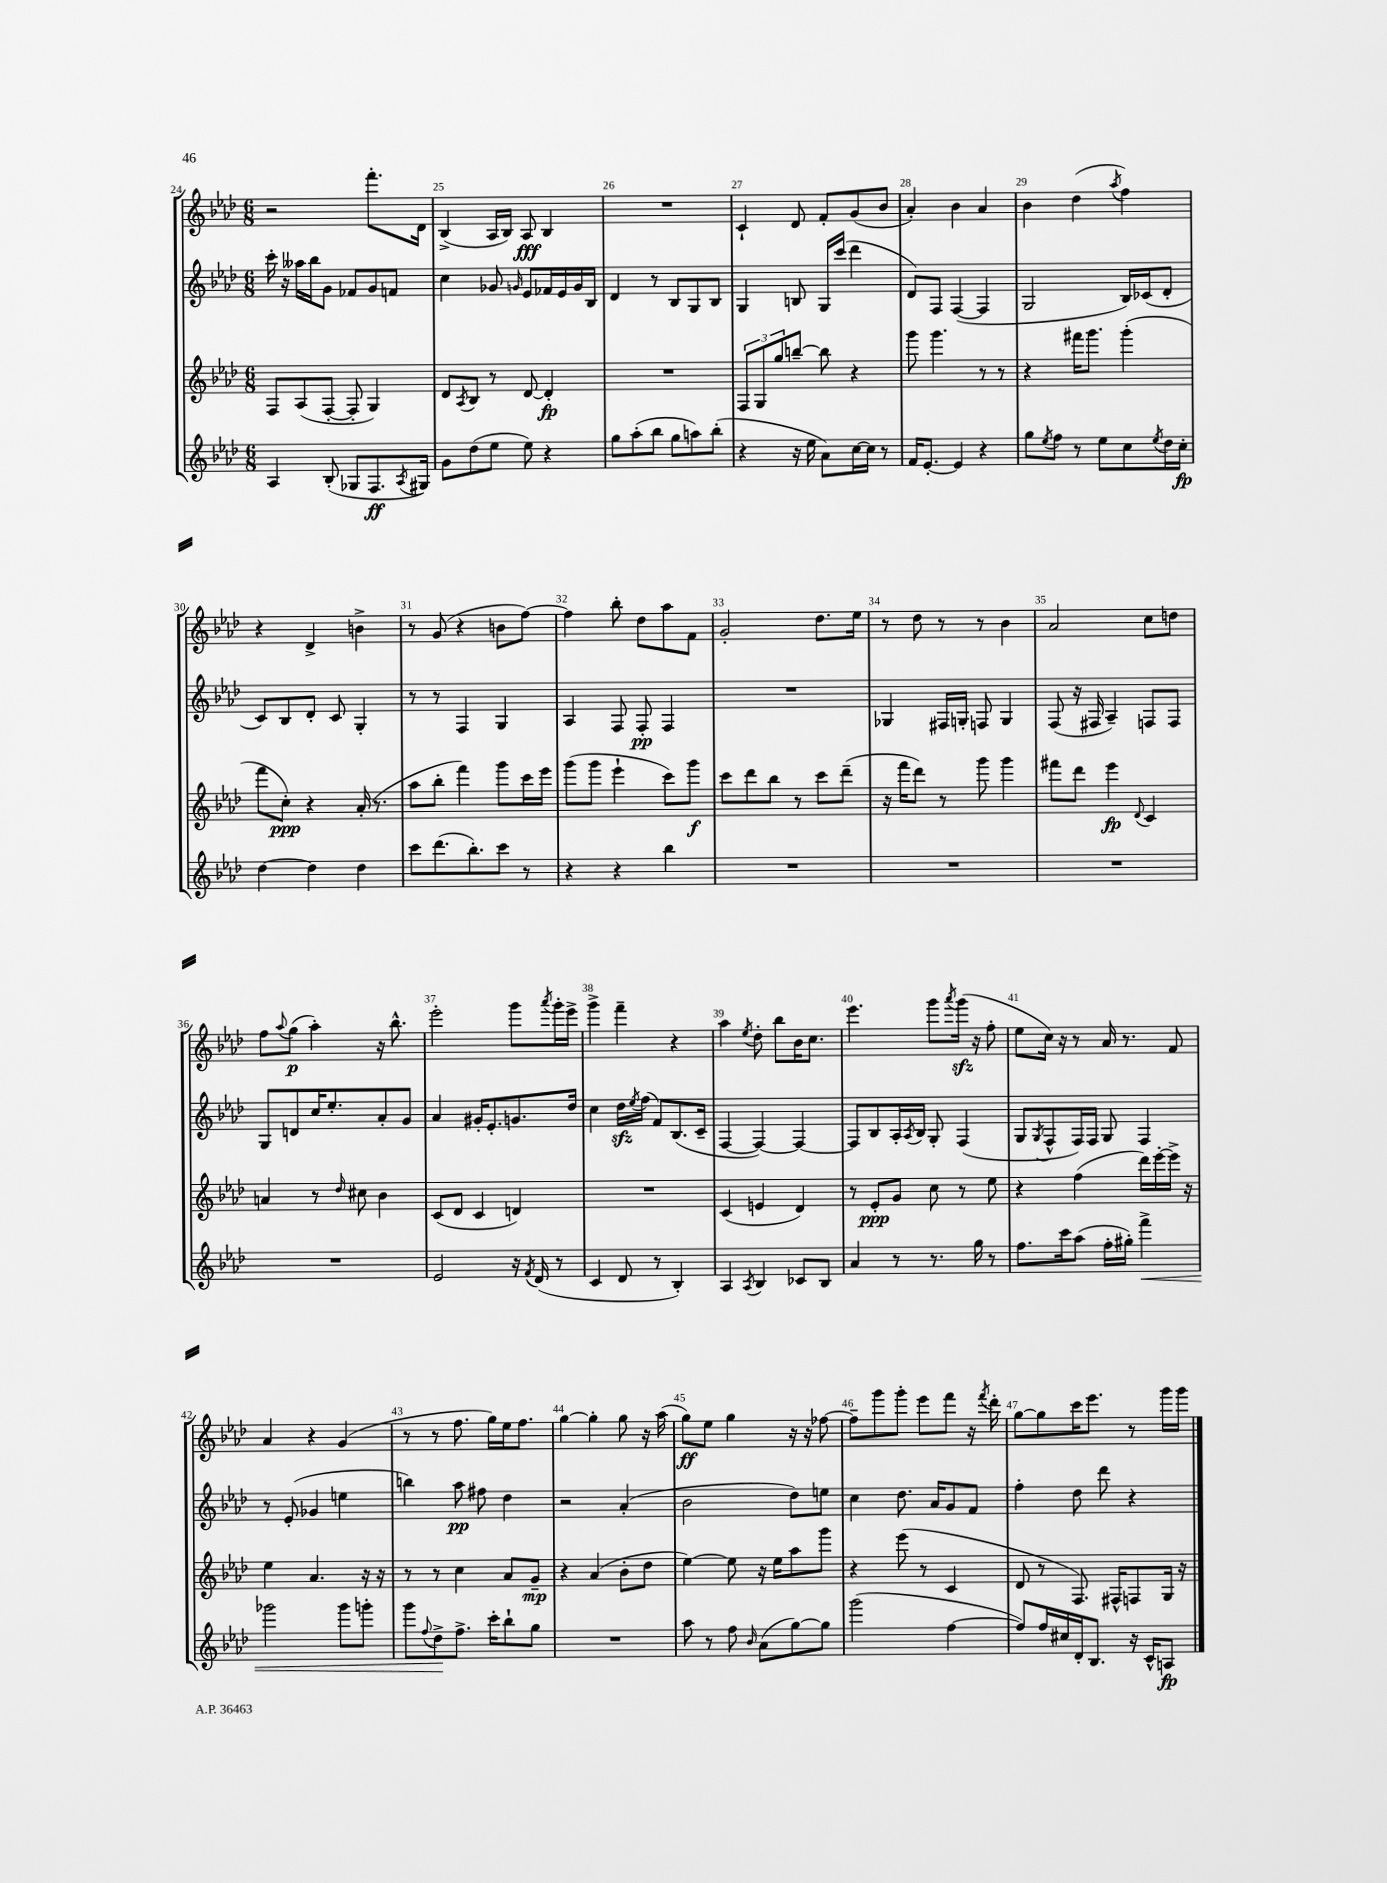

**kern	**kern	**kern	**kern
*staff4	*staff3	*staff2	*staff1
*clefG2	*clefG2	*clefG2	*clefG2
*k[b-e-a-d-]	*k[b-e-a-d-]	*k[b-e-a-d-]	*k[b-e-a-d-]
*M6/8	*M6/8	*M6/8	*M6/8
4A-	8F	16ccc'	2r
.	.	16r	.
.	(8A-	16aa--	.
.	.	16bb-	.
(8B-'	[8F'	8g	.
8G-	8F']	8f-	.
8.F	4G)	8g	8.fff'
.	.	8f	.
8qA-	.	.	.
16G#)	.	.	16d-
=	=	=	=
8g	8d-	4cc	(4B-^
.	8qA-	.	.
(8dd-	8B-	.	.
8ee-	8r	8g-	16A-
.	.	.	16B-)
.	.	16qqg	.
8ee-)	[8d-	8e-	8A-
4r	4d-']	16f-	4B-
.	.	16e-	.
.	.	16g	.
.	.	16B-	.
=	=	=	=
8gg	2.r	4d-	2.r
(8aa-'	.	.	.
8bb-	.	8r	.
8gg	.	8B-	.
8aa)	.	8G	.
(8bb-'	.	8B-	.
=	=	=	=
4r	12F	4G	4c`
.	12G	.	.
.	12gg	.	.
16r	[8bb~	8B	8d-
16ee-	.	.	.
8a-)	8bb]	16G	8f'
.	.	(16ccc	.
[16cc	4r	4ddd-	(8g
16cc]	.	.	.
8r	.	.	8b-
=	=	=	=
16f	8ggg	8d-)	4a-')
[8.e-'	.	.	.
.	4.ggg	8F	.
4e-]	.	([4F	4b-
4r	8r	4F]	4a-
.	8r	.	.
=	=	=	=
8gg	4r	2G	4b-
8qee-	.	.	.
8ff	.	.	.
8r	16fff#	.	(4dd-
.	8.ggg	.	.
8ee-	.	.	.
.	.	.	8qaa-
8cc	(4ggg'	16B-)	4ff)
.	.	(16c-	.
8qee-	.	.	.
16dd-	.	8d-'	.
16cc'	.	.	.
=	=	=	=
[4dd-	8fff	8c)	4r
.	8cc')	8B-	.
4dd-]	4r	8d-'	4d-^
.	.	8c	.
4dd-	(16a-'	4G'	4b^
.	8.r	.	.
=	=	=	=
8ccc	8aa-	8r	8r
(8.ddd-	8bb-'	8r	(8g
.	4fff)	4F	4r
8.bb-')	.	.	.
8ccc	8ggg	4G	8b
8r	16ccc	.	[8ff)
.	16eee-	.	.
=	=	=	=
4r	(8ggg	4A-	4ff]
.	8ggg	.	.
4r	4eee-`	8F	8bb-'
.	.	8F'	8dd-
4bb-	8ccc)	4F	8aa-
.	8ggg	.	8f
=	=	=	=
2.r	8ccc	2.r	2g'
.	8ddd-	.	.
.	8bb-	.	.
.	8r	.	.
.	8ccc	.	8.dd-
.	(8ddd-~	.	.
.	.	.	16ee-
=	=	=	=
2.r	16r	4G-	8r
.	16fff	.	.
.	8ddd-)	.	8dd-
.	8r	16F#	8r
.	.	16G'	.
.	8ggg	8F	8r
.	4ggg	4G	4b-
=	=	=	=
2.r	8fff#	(8F	2a-
.	8ddd-	16r	.
.	.	16F#	.
.	4eee-	4A-~)	.
.	8qqd-	.	.
.	4c	8F	8cc
.	.	8F	8dd
=	=	=	=
2.r	4a	8G	8ff
.	.	.	8qqaa-
.	.	8d	(8gg
.	8r	16cc	4aa-')
.	.	8.ee-'	.
.	16qqdd-	.	.
.	8cc#	.	.
.	4b-	8a-'	16r
.	.	.	8.bb-^^
.	.	8g	.
=	=	=	=
2e-	(8c	4a-	2eee-'
.	8d-	.	.
.	4c	16g#'	.
.	.	8.e-'	.
16r	4d)	8.g	8ggg
8qf	.	.	.
(16d-	.	.	.
.	.	.	8qaaa-
8r	.	.	16ggg'
.	.	16dd-	16eee-^
=	=	=	=
4c	2.r	4cc	4ggg^
8d-	.	16dd-	4fff~
.	.	8qee-	.
.	.	(16ff	.
8r	.	8f)	.
4B-')	.	(8.B-	4r
.	.	16c~	.
=	=	=	=
4A-	(4c	[4F	4aa-
8qA-	.	.	8qee-
4B-	4e	4F_)	8dd-'
.	.	.	8bb-
8c-	4d-)	4F_	16b-
.	.	.	8.cc
8B-	.	.	.
=	=	=	=
4a-	8r	8F]	4.eee-
.	8e-'	8B-	.
8r	8g	16A-'	.
.	.	8qA-	.
.	.	16B-	.
8.r	8cc	8G'	8ggg
.	.	.	8qaaa-
.	8r	(4F	(16ggg
16gg	.	.	16r
8r	8ee-	.	8ff'
=	=	=	=
8.ff	4r	8G	8ee-
.	.	8qG	.
.	.	8F^^	16cc)
16ccc	.	.	16r
(8aa-	(4ff	16F)	8r
.	.	16F	.
16ff'	.	8G	16a-
16gg#')	.	.	8.r
4fff^	16ddd-)	4F	.
.	[16eee-'	.	.
.	16eee-^]	.	8f
.	16r	.	.
=	=	=	=
2ggg-	4ee-	8r	4a-
.	.	(8e-'	.
.	4.a-	4g-	4r
8ggg-	.	4ee	(4g
8ggg'	16r	.	.
.	16r	.	.
=	=	=	=
8ggg	8r	4bb)	8r
8qqff	.	.	.
8dd-^	8r	.	8r
8.ff^	4cc	8aa-	8.ff
.	.	8ff#	.
16ccc'	.	.	16gg)
8bb-`	8a-	4dd-	16ee-
.	.	.	8.ff
8gg	8g~	.	.
=	=	=	=
2.r	4r	2r	[4gg
.	(4a-	.	4gg']
.	8b-'	(4a-'	8gg
.	8dd-	.	16r
.	.	.	(16aa-
=	=	=	=
8aa-	[4ee-)	2b-	8gg)
8r	.	.	8ee-
8ff	8ee-]	.	4gg
16qqb-	.	.	.
(8a-	16r	.	.
.	16ee-	.	.
[8gg)	8aa-	8dd-)	16r
.	.	.	16r
8gg]	8ggg	8ee	[8ff-
=	=	=	=
(2ggg	4r	4cc	8ff-~]
.	.	.	8ggg
.	(8eee-	8.dd-	8ggg'
.	8r	.	8eee-
.	.	16a-	.
[4ff	4c	8g	8fff
.	.	8f	16r
.	.	.	8qfff
.	.	.	16ddd-'
=	=	=	=
8ff])	8d-	4ff'	[8gg
16ff	8r	.	8gg]
16cc#	.	.	.
16d-'	8.F)	8dd-	16ccc
8.B-	.	.	8.eee-
.	.	8ddd-	.
.	16F#^^	.	.
16r	8F	4r	8r
16c^^	.	.	.
8A	16G	.	16ggg
.	16r	.	16ggg
==	==	==	==
*-	*-	*-	*-
